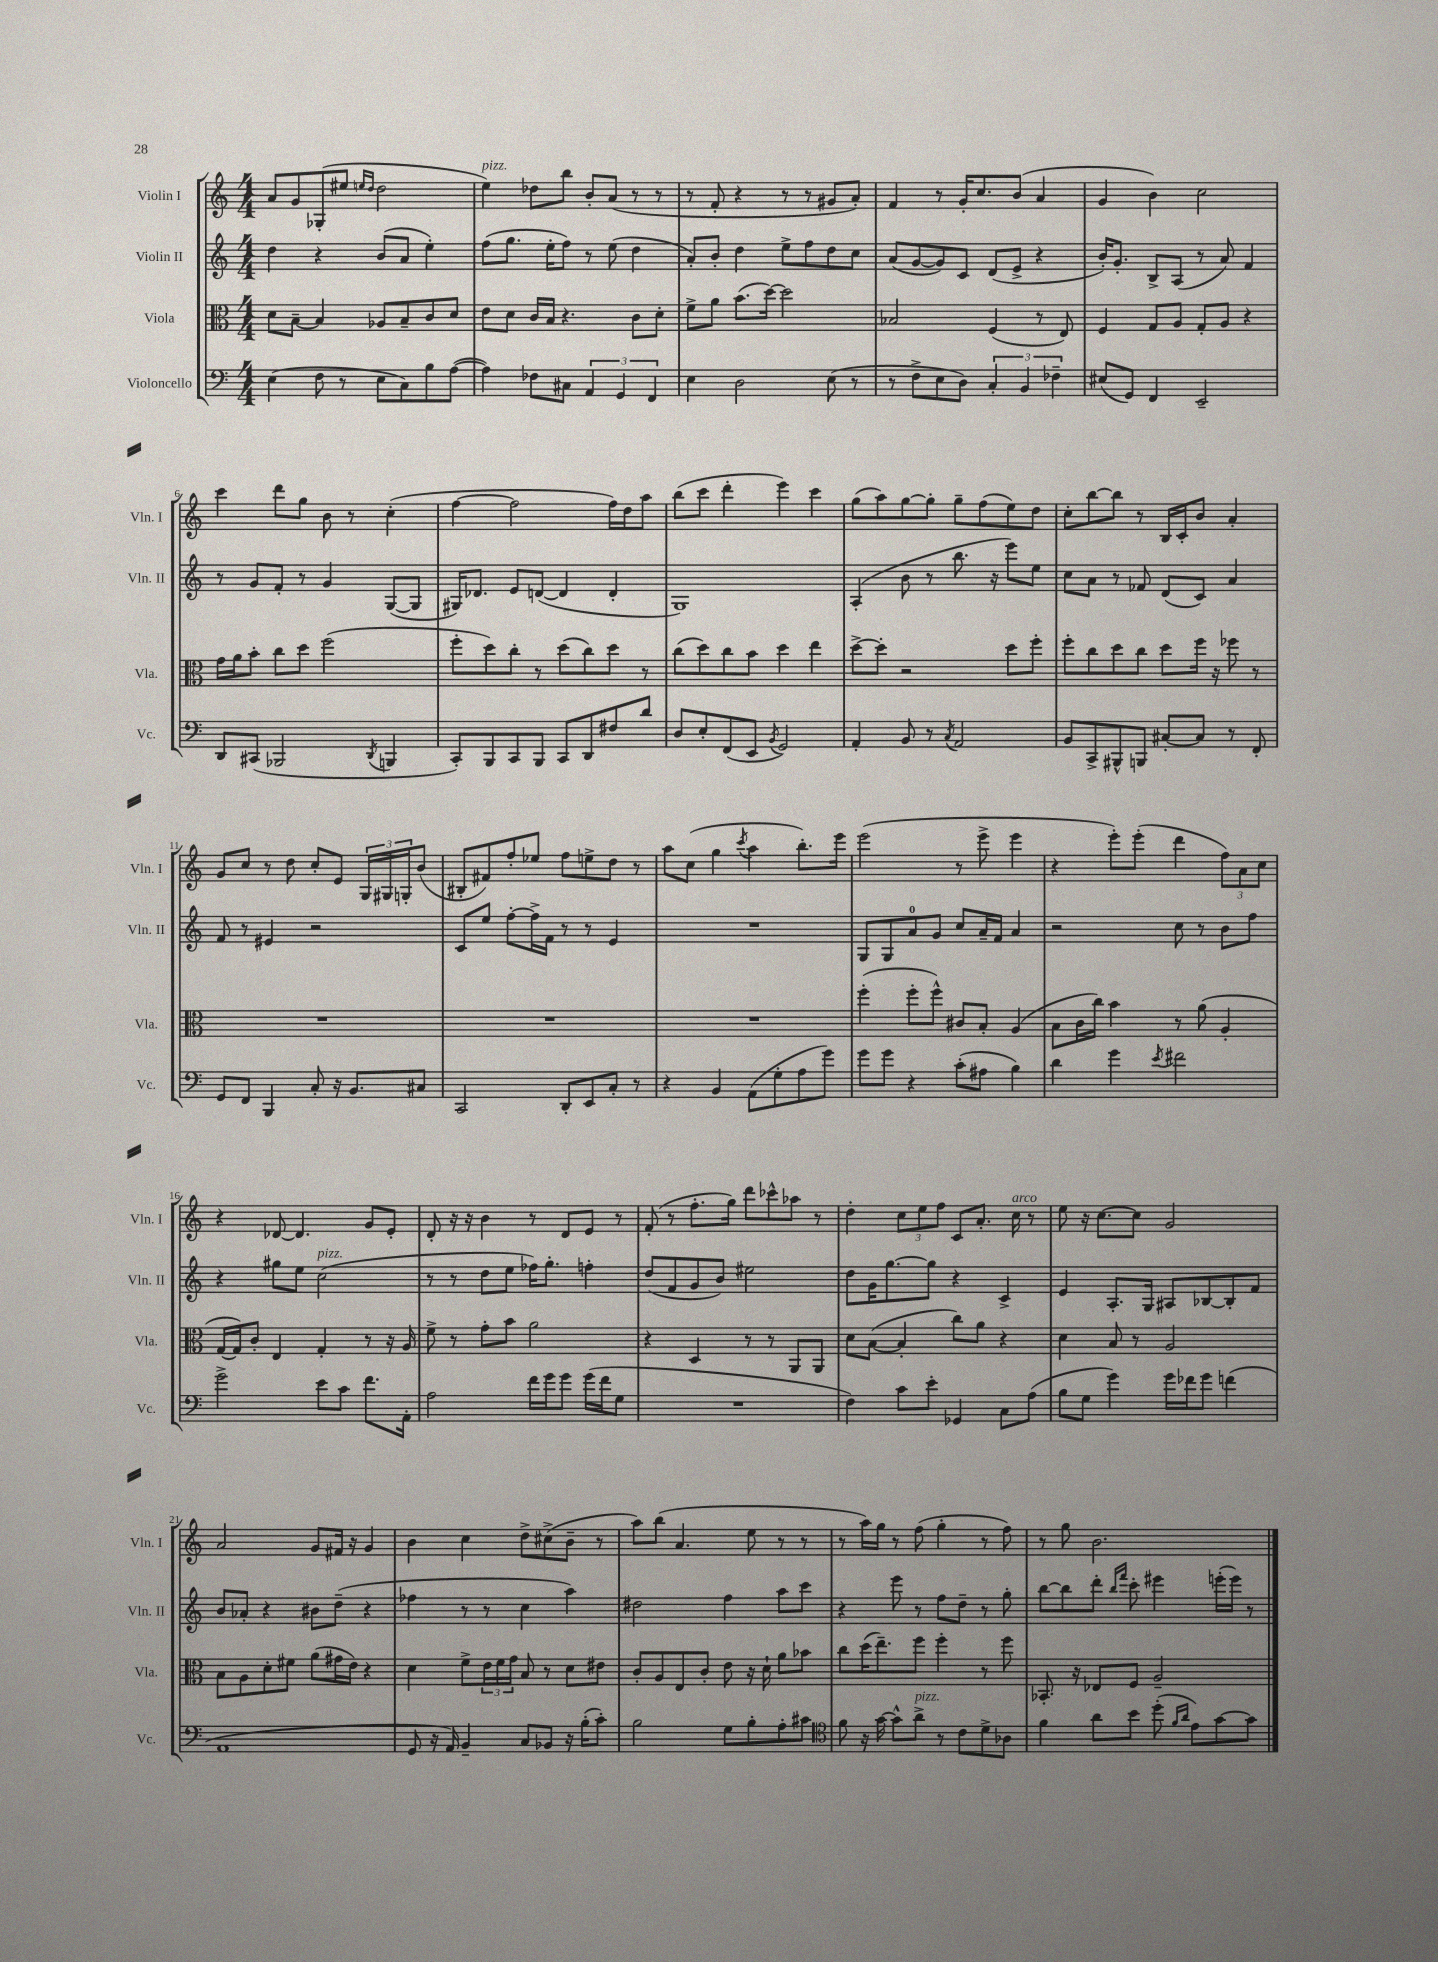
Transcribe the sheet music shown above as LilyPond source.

<<
\new StaffGroup <<
\new Staff = "s0" \with { instrumentName = "Violin I" shortInstrumentName = "Vln. I" } {
    \clef treble \key c \major \numericTimeSignature \time 4/4
    a'8 g'8 ges8-.( eis''8 \grace { e''16 d''16 } d''2 |
    e''4^\markup { \italic "pizz." }) des''8 b''8 b'8-. a'8( r8 r8 |
    r8 f'8-. r4 r8 r8 gis'8 a'8-.) |
    f'4 r8 g'16-. c''8. b'8( a'4 |
    g'4 b'4) c''2 |
    c'''4 d'''8 g''8 b'8 r8 c''4-.( |
    f''4~ f''2 f''16) d''16 a''8 |
    b''8( c'''8 d'''4-. e'''4) c'''4 |
    g''8( a''8) g''8~ g''8-. g''8-- f''8( e''8) d''8 |
    c''8-. b''8~ b''8 r8 b16 c'16-. b'8 a'4-. |
    g'8 c''8 r8 d''8 c''8-. e'8 \tuplet 3/2 { g16 gis16 g16-. } b'8( |
    bis8-. fis'8) f''8-. ees''8 f''8 e''8-> d''8 r8 |
    a''8 c''8( g''4 \acciaccatura { c'''8 } a''4 b''8.-.) e'''16 |
    e'''2( r8 e'''8-> e'''4 |
    r4 e'''8-.) e'''8-.( d'''4 \tuplet 3/2 { f''8) a'8 c''8 } |
    r4 des'8~ des'4. g'8 e'8-. |
    d'8-. r16 r16 b'4 r8 d'8 e'8 r8 |
    f'8-.( r8 f''8.-. g''16) d'''8 ces'''8-^ aes''8 r8 |
    d''4-. \tuplet 3/2 { c''8 e''8 f''8 } c'8 a'8.-. c''16^\markup { \italic "arco" } r8 |
    e''8 r16 c''8.~ c''8 g'2 |
    a'2 g'8 fis'16 r16 g'4 |
    b'4 c''4 d''8-> cis''8->( b'8-- r8 |
    a''8) b''8( a'4. e''8 r8 r8 |
    r8 a''16) g''16 r8 f''8( g''4-. r8 f''8) |
    r8 g''8 b'2. \bar "|." |
}
\new Staff = "s1" \with { instrumentName = "Violin II" shortInstrumentName = "Vln. II" } {
    \clef treble \key c \major \numericTimeSignature \time 4/4
    d''4 r4 b'8( a'8 e''4-.) |
    f''8( g''8. e''16-. f''8) r8 e''8( d''4 |
    a'8-.) b'8-. d''4 e''8-> f''8 d''8 c''8 |
    a'8( g'8~ g'8) c'8 d'8( e'8-> r4 |
    b'16-.) g'8.-. b8-> a8( r8 a'8) f'4 |
    r8 g'8 f'8-. r8 g'4 g8~( g8 |
    gis16) des'8. e'8 d'8~( d'4 d'4-. |
    g1) |
    a4-.( b'8 r8 b''8. r16 e'''8) e''8 |
    c''8 a'8 r8 fes'8 d'8( c'8) a'4 |
    f'8 r8 eis'4 r2 |
    c'8 e''8 f''8~-. f''16-> f'16 r8 r8 e'4 |
    R1 |
    g8 g8 a'8-0 g'8 c''8 a'16-- f'16 a'4 |
    r2 c''8 r8 b'8 f''8 |
    r4 gis''8 e''8 c''2^\markup { \italic "pizz." }( |
    r8 r8 d''8 e''8 fes''16) g''8.-. f''4-. |
    d''8( f'8 g'8 b'8) eis''2 |
    d''8 g'16 g''8.~ g''8 r4 c'4-> |
    e'4 a8.-. g16 ais8 bes8~ bes8-. f'8 |
    b'8 aes'8-. r4 bis'8 d''8--( r4 |
    fes''4 r8 r8 c''4 a''4) |
    dis''2 f''4 a''8 c'''8 |
    r4 e'''8 r8 f''8 d''8-- r8 g''8-. |
    b''8~ b''8 d'''8-. \grace { b''16 f'''16 } c'''8-. eis'''4 e'''16-.( e'''16) r8 \bar "|." |
}
\new Staff = "s2" \with { instrumentName = "Viola" shortInstrumentName = "Vla." } {
    \clef alto \key c \major \numericTimeSignature \time 4/4
    d'8 b8~-- b4 aes8 b8-- c'8 d'8 |
    e'8 d'8 c'16 b16 r4. c'8 d'8-. |
    f'8-> a'8 b'8.( d''16~) d''2 |
    bes2 f4( r8 e8) |
    f4 g8 a8 g8-. a8 r4 |
    g'16 a'16 b'8-. c''8 d''8 f''2( |
    f''8-. d''8) c''8-. r8 d''8( c''8) d''8 r8 |
    c''8( d''8) c''8 b'8 d''4 e''4 |
    d''8~-> d''8-. r2 d''8 f''8-. |
    f''8-. c''8 d''8 c''8 d''8 f''16 r16 fes''8 r8 |
    R1 |
    R1 |
    R1 |
    f''4-.( f''8-. f''8-^) cis'8 b8-. a4( |
    b8 c'16 c''16) b'4 r8 a'8( a4-. |
    g16~ g16) c'8-. e4 g4-. r8 r16 a16 |
    f'8-> r8 g'8-. b'8 a'2 |
    r4 d4 r8 r8 a,8 a,8 |
    d'8 b8~( b4-. c''8) a'8 r4 |
    d'4 b8 r8 a2 |
    b8 a8 d'8-. fis'8 a'8( gis'16 e'16) r4 |
    d'4 f'8-> \tuplet 3/2 { e'16 f'16 g'16 } b8 r8 d'8 eis'8 |
    c'8-. a8 e8 c'8-. e'8 r16 d'16-! a'8 bes'8 |
    c''8 d''16( e''8.--) f''8 f''4-. r8 f''8 |
    bes,8.-. r16 ees8 f8 a2-- \bar "|." |
}
\new Staff = "s3" \with { instrumentName = "Violoncello" shortInstrumentName = "Vc." } {
    \clef bass \key c \major \numericTimeSignature \time 4/4
    e4( f8 r8 e8 c8) b8 a8~( |
    a4) fes8 cis8 \tuplet 3/2 { a,4 g,4 f,4 } |
    e4 d2 e8( r8 |
    r8 f8-> e8 d8) \tuplet 3/2 { c4-. b,4 fes4-- } |
    eis8( g,8) f,4 e,2-- |
    d,8 cis,8( bes,,2 \acciaccatura { d,8 } b,,4 |
    c,8-.) b,,8 c,8 b,,8 c,8 d,8 fis8 d'8 |
    d8 e8-. f,8( e,8 \acciaccatura { b,8 } g,2) |
    a,4-. b,8 r8 \acciaccatura { c8 } a,2 |
    b,8 c,8-> bis,,8-^ b,,8 cis8~-. cis8 r8 f,8-. |
    g,8 f,8 b,,4 c8-. r16 b,8. cis8 |
    c,2 d,8-. e,8 c8-. r8 |
    r4 b,4 a,8( g8-. a8 g'8) |
    g'8 g'8 r4 c'8-.( ais8 b4) |
    d'4 g'4 \acciaccatura { e'8 } fis'2 |
    g'2-> e'8 c'8 f'8. a,16-. |
    a2 f'16 g'16 g'8 g'16( f'16 g8 |
    R1 |
    f4) c'8 e'8-. ges,4 c8 a8( |
    b8 g8 g'4) g'16 fes'16 g'8 f'4( |
    a,1 |
    g,8 r16 a,16) b,4-- c8 bes,8 r16 b16-.( c'8-.) |
    b2 g8 b8-. a8-. cis'8 |
    \clef tenor f'8 r16 g'16~ g'8-^ a'8->^\markup { \italic "pizz." } r8 c'8 d'8-> aes8 |
    f'4 a'8 b'8 d''8-.( \grace { f'16 a'16 } e'8) g'8~ g'8 \bar "|." |
}
>>
>>
